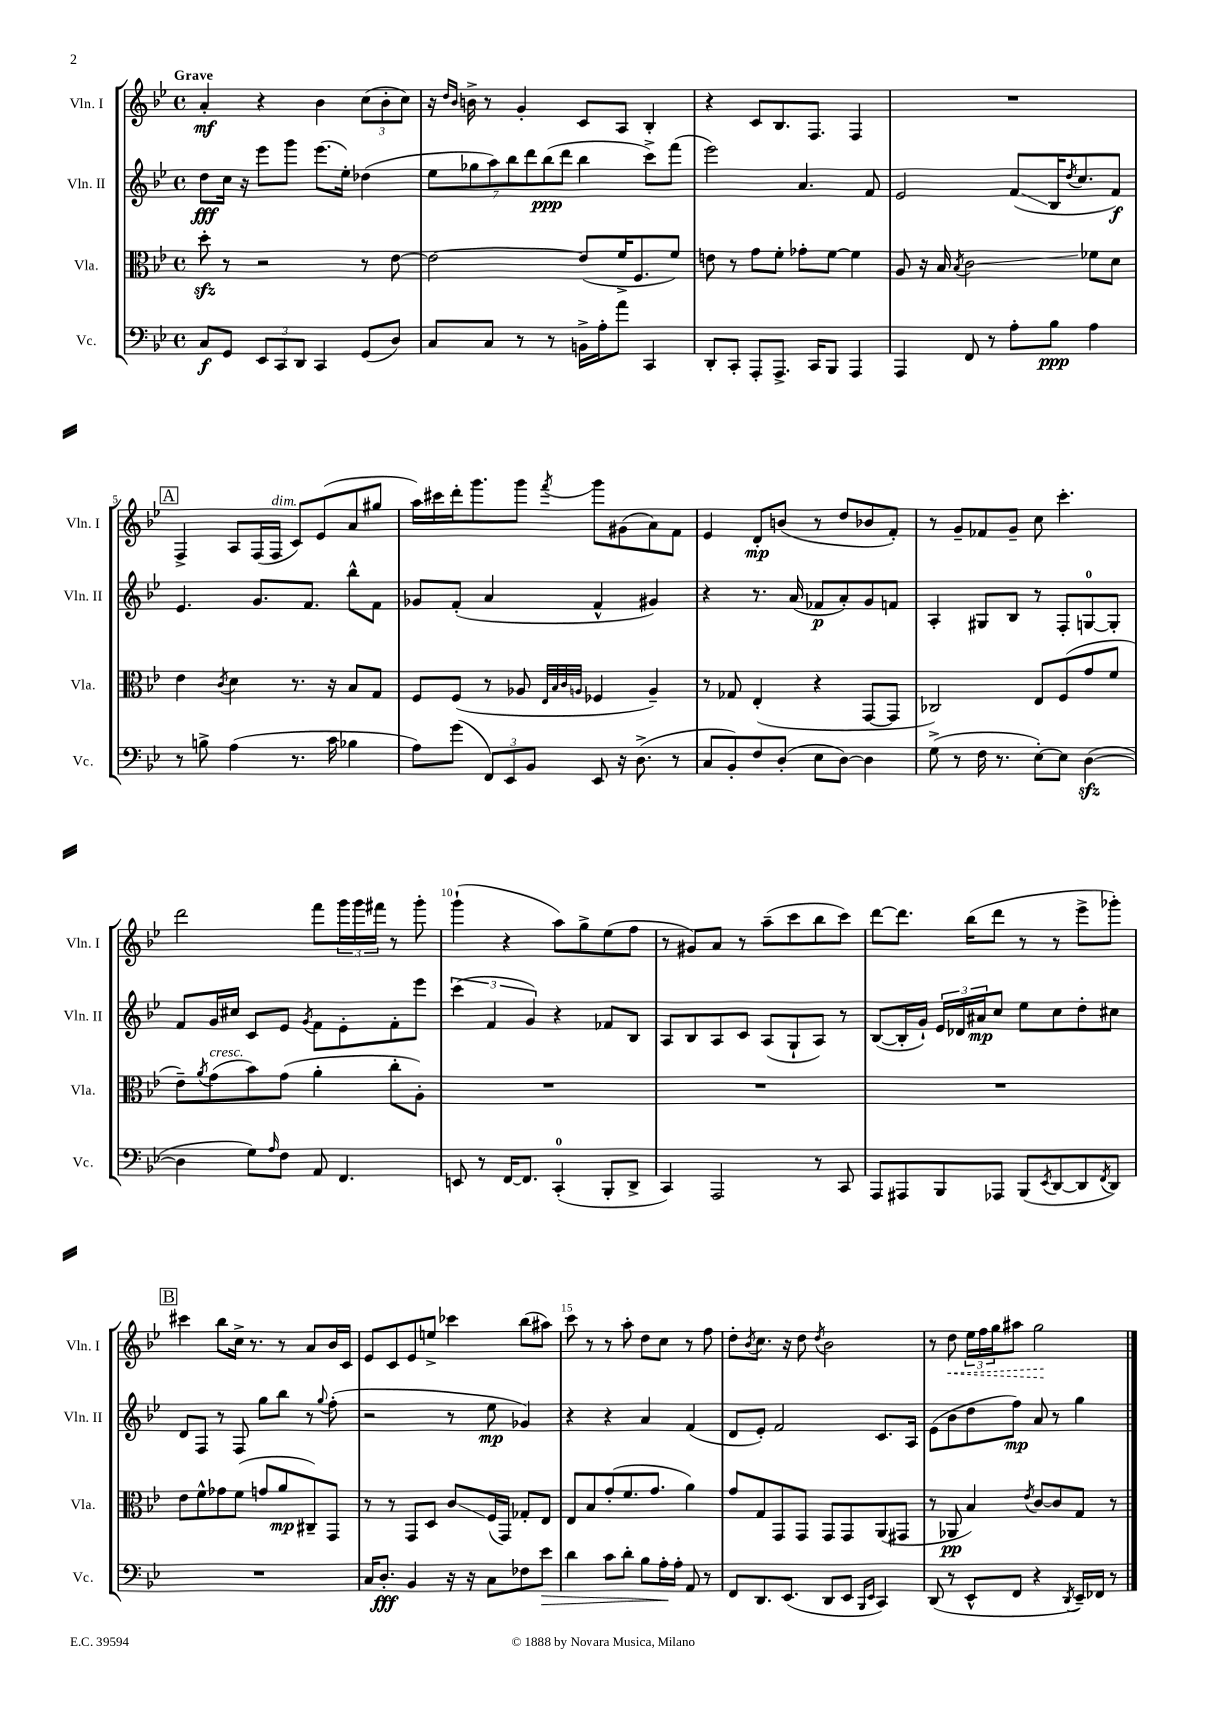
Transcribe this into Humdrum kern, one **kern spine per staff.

**kern	**kern	**kern	**kern
*staff4	*staff3	*staff2	*staff1
*clefF4	*clefC3	*clefG2	*clefG2
*k[b-e-]	*k[b-e-]	*k[b-e-]	*k[b-e-]
*M4/4	*M4/4	*M4/4	*M4/4
*met(c)	*met(c)	*met(c)	*met(c)
8C	8dd'	8dd	4a'
8GG	8r	16cc	.
.	.	16r	.
12EE-	2r	8eee-	4r
12CC	.	.	.
.	.	8ggg	.
12DD	.	.	.
4CC	.	(8.eee-	4b-
.	.	16ee-')	.
(8GG	8r	(4dd-	(12cc
.	.	.	12b-'
8D)	[8e-	.	.
.	.	.	12cc)
=	=	=	=
8C	2e-_	14ee-	16r
.	.	.	16qqdd
.	.	.	16qqb-
.	.	.	16b^
.	.	14gg-	.
8C	.	.	8r
.	.	14aa)	.
.	.	14bb-	.
8r	.	.	4g'
.	.	14ddd	.
.	.	(14bb-	.
8r	.	.	.
.	.	14ddd	.
16BB^	(8e-]	4bb-	8c
16A'	.	.	.
8a	16f^	.	8A
.	8.F	.	.
4CC	.	8ccc^)	4B-'
.	8f)	(8fff	.
=	=	=	=
8DD'	8e	2eee-)	4r
8CC'	8r	.	.
8AAA'	8g	.	8c
8.AAA^	8f'	.	8.B-
.	8g-'	4.a	.
16CC	.	.	8.F
8BBB-	[8f	.	.
4AAA	4f]	.	4F
.	.	8f	.
=	=	=	=
4AAA	8A	2e-	1r
.	16r	.	.
.	16B-	.	.
.	8qB-	.	.
8FF	2c	.	.
8r	.	.	.
8A'	.	(8f	.
8B-	.	16B-	.
.	.	8qdd	.
.	.	8.cc	.
4A	8f-	.	.
.	8d	8f)	.
=	=	=	=
8r	4e-	4.e-	4F^
8B^	.	.	.
.	8qc	.	.
(4A	4d	.	8A
.	.	8.g	(16F
.	.	.	16F
8.r	8.r	.	8c)
.	.	8.f	.
.	.	.	(8e-
16c	16r	.	.
4B-	8B-	8bb-^^	8a
.	8G	8f	8gg#
=	=	=	=
8A)	8F	8g-	16aa)
.	.	.	16ccc#
(8g	(8F	(8f'	16ddd'
.	.	.	8.ggg
12FF)	8r	4a	.
12EE-	.	.	.
.	8A-	.	8ggg
12BB-	.	.	.
.	32qqE-	.	.
.	32qqB-	.	.
.	32qqc	.	.
.	32qqA	.	8qfff
8EE-	4F-	4f^^	8ggg
16r	.	.	(8g#
(8.D^	.	.	.
.	4A~)	4g#)	8a)
8r	.	.	8f
=	=	=	=
8C	8r	4r	4e-
8BB-')	8G-	.	.
8F	(4E-'	8.r	8d'
(8D'	.	.	(8b
.	.	(16a	.
8E-	4r	8f-	8r
[8D)	.	8a')	8dd
4D]	[8GG	8g	8b-
.	8GG]	8f	8f')
=	=	=	=
(8G^	2C-)	4A'	8r
8r	.	.	8g~
16F	.	8G#	8f-
8.r	.	.	.
.	.	8B-	8g~
[8E-')	8E-	8r	8cc
8E-]	(8F	8F'	4.ccc'
([4D	8g	[8G	.
.	8f	8G']	.
=	=	=	=
4D]	8e-~)	8f	2ddd
.	8qa	.	.
.	(8g	16g	.
.	.	16cc#	.
8G)	8b-)	8c	.
16qqA	.	.	.
8F	(8g	8e-	.
.	.	8qg	.
8AA	4a'	8f	8fff
4.FF	.	8e-'	24ggg
.	.	.	24ggg
.	.	.	24fff#
.	8cc'	8f'	8r
.	8A')	8eee-	8ggg'
=	=	=	=
8EE	1r	(6ccc	(4ggg`
8r	.	.	.
.	.	6f	.
[16FF	.	.	4r
8.FF]	.	.	.
.	.	6g)	.
(4CC'	.	4r	8aa)
.	.	.	8gg^
8BBB-'	.	8f-	(8ee-
8DD^	.	8B-	8ff
=	=	=	=
4CC)	1r	8A	8r
.	.	8B-	8g#)
2AAA	.	8A	8a
.	.	8c	8r
.	.	(8A	(8aa~
.	.	8G`	8ccc
8r	.	8A)	8bb-
8CC	.	8r	8ccc)
=	=	=	=
8AAA	1r	([8B-	[8ddd
8AAA#	.	16B-']	8.ddd]
.	.	16g`)	.
8BBB-	.	24e-	.
.	.	24d-	.
.	.	.	(16bb-
.	.	24a#	.
8AAA-	.	8cc	8ddd
(8BBB-	.	8ee-	8r
8qEE-	.	.	.
[8DD	.	8cc	8r
8DD]	.	8dd'	8eee-^
8qFF	.	.	.
8DD)	.	8cc#	8ggg-')
=	=	=	=
1r	8e-	8d	4ccc#
.	8f^^	8F	.
.	8g-	8r	8bb-
.	(8f	8F	16cc^
.	.	.	8.r
.	8g	8gg	.
.	8a	8bb-	8r
.	8C#~)	8r	8a
.	.	8qqgg	.
.	8GG	(8ff'	16b-
.	.	.	16c
=	=	=	=
16C	8r	2r	8e-
8.D'	.	.	.
.	8r	.	8c
4BB-	8GG	.	8e-
.	8D	.	8ee^
16r	8c	8r	4ccc-
16r	.	.	.
8C	(16F	8ee-	.
.	16GG)	.	.
8F-	8G-'	4g-)	(8bb-
8e-	8E-	.	8aa#)
=	=	=	=
4d	8E-	4r	8ccc
.	8B-	.	8r
8c	(8g'	4r	8r
8d'	8.f	.	8aa'
8B-	.	4a	8dd
.	8.g	.	.
16A'	.	.	8cc
16A'	.	.	.
8AA	4a)	(4f	8r
8r	.	.	8ff
=	=	=	=
8FF	8g	8d	8dd'
.	.	.	8qb-
8.DD	8G	8e-')	8.cc
.	8GG	2f	.
(8.EE-	.	.	16r
.	8GG	.	8dd
.	.	.	8qdd
8DD	8GG	.	2b-
8EE-	8GG	.	.
16qqBBB-	.	.	.
16qqEE-	.	.	.
4CC)	(8AA	8.c	.
.	8GG#	.	.
.	.	16A	.
=	=	=	=
(8DD	8r	(8e-	8r
8r	8AA-	8b-	8dd
8EE-^^	4B-)	8dd	24ee-
.	.	.	24ff
.	.	.	24gg
8FF	.	8ff)	8aa#
.	8qe-	.	.
4r	[8c	8a	2gg
.	8c]	8r	.
8qDD	.	.	.
16EE-~)	8G	4gg	.
16FF-	.	.	.
8r	8r	.	.
==	==	==	==
*-	*-	*-	*-
